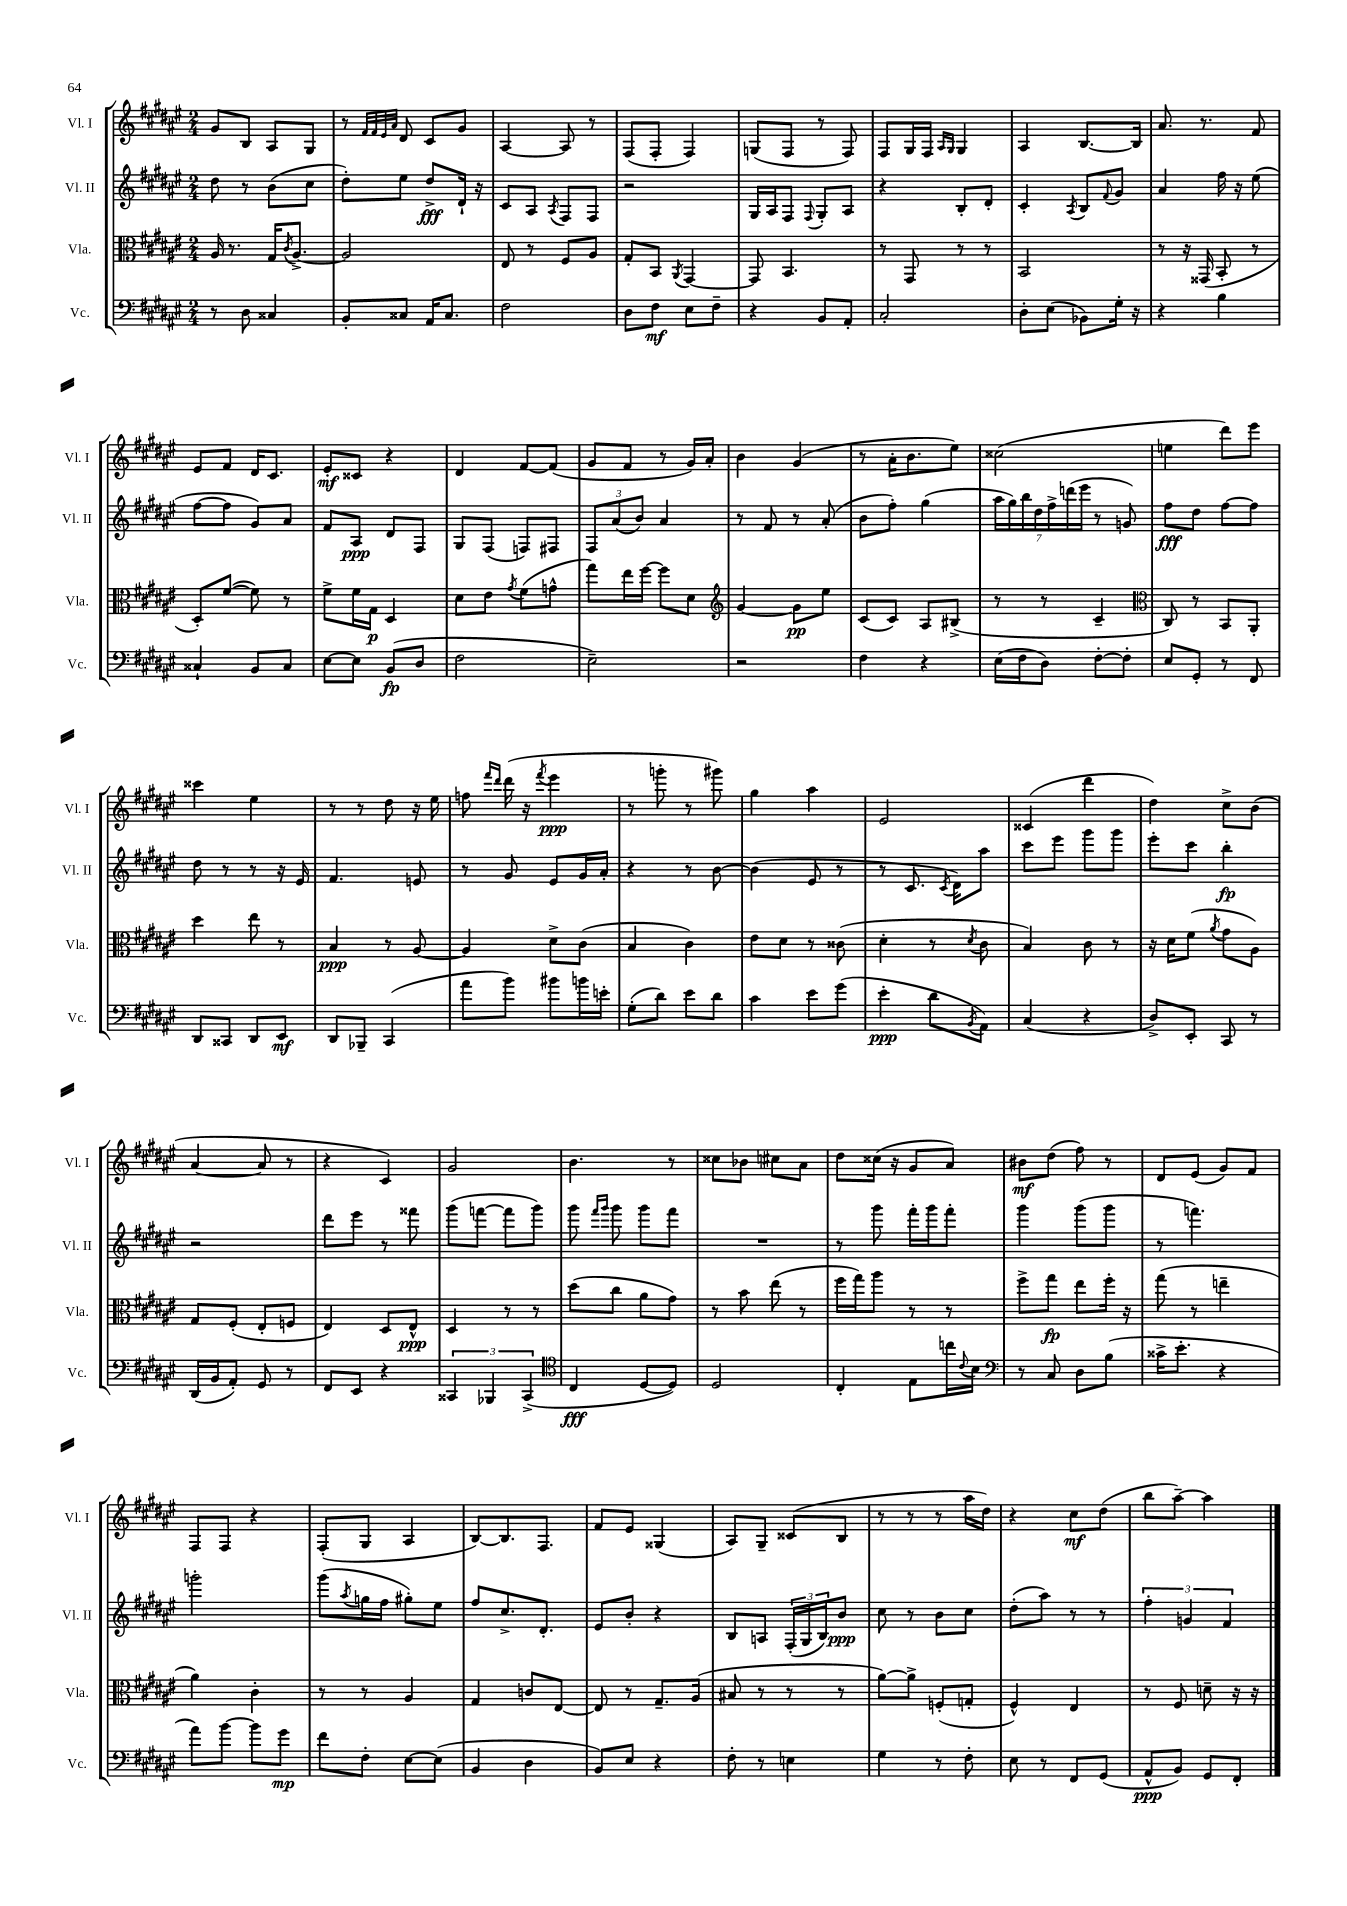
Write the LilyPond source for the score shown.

<<
\new StaffGroup <<
\new Staff = "s0" \with { instrumentName = "Vl. I" shortInstrumentName = "Vl. I" } {
    \clef treble \key fis \major \numericTimeSignature \time 2/4
    gis'8 b8 ais8 gis8 |
    r8 \grace { fis'32 fis'32 eis'32 ais'32 } dis'8 cis'8 gis'8 |
    ais4~ ais8 r8 |
    fis8( fis8-. fis4) |
    g8( fis8 r8 fis8) |
    fis8 gis16 fis16 \grace { ais16 gis16 } gis4 |
    ais4 b8.~ b16 |
    ais'8. r8. fis'8 |
    eis'8 fis'8 dis'16 cis'8. |
    eis'8-.\mf cisis'8 r4 |
    dis'4 fis'8~ fis'8( |
    gis'8 fis'8 r8 gis'16) ais'16-. |
    b'4 gis'4( |
    r8 ais'16-. b'8. eis''8) |
    cisis''2( |
    e''4 dis'''8) eis'''8 |
    cisis'''4 eis''4 |
    r8 r8 dis''8 r16 eis''16 |
    f''8 \grace { fis'''16 dis'''16 } dis'''16( r16 \acciaccatura { fis'''8 } eis'''4\ppp |
    r8 g'''8-. r8 gis'''8) |
    gis''4 ais''4 |
    eis'2 |
    cisis'4( dis'''4 |
    dis''4) cis''8-> b'8( |
    ais'4~ ais'8 r8 |
    r4 cis'4) |
    gis'2 |
    b'4. r8 |
    cisis''8 bes'8 cis''8 ais'8 |
    dis''8 cisis''16( r16 gis'8 ais'8) |
    bis'8\mf dis''8( fis''8) r8 |
    dis'8 eis'8( gis'8) fis'8 |
    fis8 fis8 r4 |
    fis8-.( gis8 ais4 |
    b8~) b8. fis8. |
    fis'8 eis'8 gisis4( |
    ais8) gis8-- cisis'8( b8 |
    r8 r8 r8 ais''16 dis''16) |
    r4 cis''8\mf dis''8( |
    b''8 ais''8~--) ais''4 \bar "|." |
}
\new Staff = "s1" \with { instrumentName = "Vl. II" shortInstrumentName = "Vl. II" } {
    \clef treble \key fis \major \numericTimeSignature \time 2/4
    dis''8 r8 b'8( cis''8 |
    dis''8-.) eis''8 dis''8->\fff dis'16-! r16 |
    cis'8 ais8 \acciaccatura { ais8 } fis8 fis8 |
    r2 |
    gis16 ais16 fis8 \appoggiatura { fis8 } gis8-. ais8 |
    r4 b8-. dis'8-. |
    cis'4-. \acciaccatura { ais8 } b8 \appoggiatura { fis'8 } gis'8 |
    ais'4 fis''16 r16 eis''8( |
    fis''8~ fis''8 gis'8) ais'8 |
    fis'8 ais8\ppp dis'8 fis8 |
    gis8 fis8( f8) fis8 |
    \tuplet 3/2 { fis8 ais'8( b'8) } ais'4 |
    r8 fis'8 r8 ais'8-.( |
    b'8 fis''8-.) gis''4( |
    \tuplet 7/4 { ais''16 gis''16) b''16 dis''16 fis''16-> d'''16( eis'''16 } r8 g'8) |
    fis''8\fff dis''8 fis''8~ fis''8 |
    dis''8 r8 r8 r16 eis'16 |
    fis'4. e'8 |
    r8 gis'8 eis'8 gis'16 ais'16-. |
    r4 r8 b'8~ |
    b'4( eis'8 r8 |
    r8 cis'8. \acciaccatura { cis'8 } dis'16) ais''8 |
    cis'''8 eis'''8 gis'''8 gis'''8 |
    eis'''8-. cis'''8 b''4-.\fp |
    r2 |
    dis'''8 eis'''8 r8 fisis'''8 |
    gis'''8( f'''8~ f'''8 gis'''8) |
    gis'''8 \grace { fis'''16 gis'''16 } gis'''8 gis'''8 fis'''8 |
    R2 |
    r8 gis'''8 fis'''16-. gis'''16 fis'''8-. |
    gis'''4 gis'''8( gis'''8 |
    r8 f'''4.) |
    g'''2-. |
    gis'''8( \acciaccatura { ais''8 } g''16 fis''16 gis''8-.) eis''8 |
    fis''8 cis''8.-> dis'8.-. |
    eis'8 b'8-. r4 |
    b8 a8 \tuplet 3/2 { fis16-.( gis16 b16) } b'8\ppp |
    cis''8 r8 b'8 cis''8 |
    dis''8-.( ais''8) r8 r8 |
    \tuplet 3/2 { fis''4-. g'4 fis'4 } \bar "|." |
}
\new Staff = "s2" \with { instrumentName = "Vla." shortInstrumentName = "Vla." } {
    \clef alto \key fis \major \numericTimeSignature \time 2/4
    ais16 r8. gis16 \acciaccatura { cis'8 } ais8.~-> |
    ais2 |
    eis8 r8 fis8 ais8 |
    gis8-. b,8 \acciaccatura { ais,8 } gis,4~ |
    gis,8 b,4. |
    r8 gis,8 r8 r8 |
    b,2 |
    r8 r16 gisis,16( b,8-. r8 |
    dis8-.) fis'8~( fis'8) r8 |
    fis'8-> fis'16 gis16\p dis4 |
    dis'8 eis'8 \acciaccatura { gis'8 } fis'8( g'8-^ |
    gis''8) eis''16 fis''16~ fis''8 dis'8 |
    \clef treble gis'4~ gis'8\pp eis''8 |
    cis'8( cis'8) ais8 bis8->( |
    r8 r8 cis'4-- |
    \clef alto cis8) r8 b,8 ais,8-. |
    dis''4 eis''8 r8 |
    b4\ppp r8 ais8~ |
    ais4 dis'8-> cis'8( |
    b4 cis'4) |
    eis'8 dis'8 r8 cisis'8( |
    dis'4-. r8 \acciaccatura { dis'8 } cis'8 |
    b4) cis'8 r8 |
    r16 dis'16 fis'8( \acciaccatura { ais'8 } gis'8 ais8) |
    gis8 fis8-.( eis8-. f8 |
    eis4) dis8 eis8-^\ppp |
    dis4 r8 r8 |
    dis''8( cis''8 ais'8 gis'8) |
    r8 b'8 eis''8( r8 |
    fis''16 gis''16) ais''8 r8 r8 |
    fis''8-> gis''8\fp eis''8 fis''16-. r16 |
    gis''8( r8 e''4-- |
    ais'4) cis'4-. |
    r8 r8 ais4 |
    gis4 c'8 eis8~ |
    eis8 r8 gis8.-- ais16( |
    bis8 r8 r8 r8 |
    ais'8~) ais'8-> f8-.( g8-. |
    fis4-^) eis4 |
    r8 fis8 d'8-- r16 r16 \bar "|." |
}
\new Staff = "s3" \with { instrumentName = "Vc." shortInstrumentName = "Vc." } {
    \clef bass \key fis \major \numericTimeSignature \time 2/4
    r8 dis8 cisis4 |
    b,8-. cisis8 ais,16 cisis8. |
    fis2 |
    dis8 fis8\mf eis8 fis8-- |
    r4 b,8 ais,8-. |
    cis2-. |
    dis8-. eis8( bes,8) gis16-. r16 |
    r4 b4 |
    cisis4-! b,8 cisis8 |
    eis8~ eis8 b,8\fp( dis8 |
    fis2 |
    eis2--) |
    r2 |
    fis4 r4 |
    eis16( fis16 dis8) fis8~-. fis8-. |
    eis8 gis,8-. r8 fis,8 |
    dis,8 cisis,8 dis,8 eis,8\mf |
    dis,8 bes,,8-- cis,4( |
    ais'8 b'8) bis'8 b'16 e'16-. |
    gis8-.( dis'8) eis'8 dis'8 |
    cis'4 eis'8 gis'8( |
    eis'4-.\ppp dis'8 \acciaccatura { b,8 } ais,8) |
    cis4( r4 |
    dis8->) eis,8-. cis,8 r8 |
    dis,16( b,16 ais,8-.) gis,8 r8 |
    fis,8 eis,8 r4 |
    \tuplet 3/2 { cisis,4 bes,,4 cisis,4->( } |
    \clef tenor cis4\fff dis8~ dis8) |
    dis2 |
    cis4-. eis8 c''16 \appoggiatura { cis'8 } b16 |
    \clef bass r8 cis8 dis8 b8( |
    cisis'16-> eis'8.-. r4 |
    ais'8) b'8~ b'8 gis'8\mp |
    fis'8 fis8-. eis8~ eis8( |
    b,4 dis4 |
    b,8) eis8 r4 |
    fis8-. r8 e4 |
    gis4 r8 fis8-. |
    eis8 r8 fis,8 gis,8( |
    ais,8-^\ppp b,8) gis,8 fis,8-. \bar "|." |
}
>>
>>
\layout { \context { \Score \remove "Bar_number_engraver" } }
